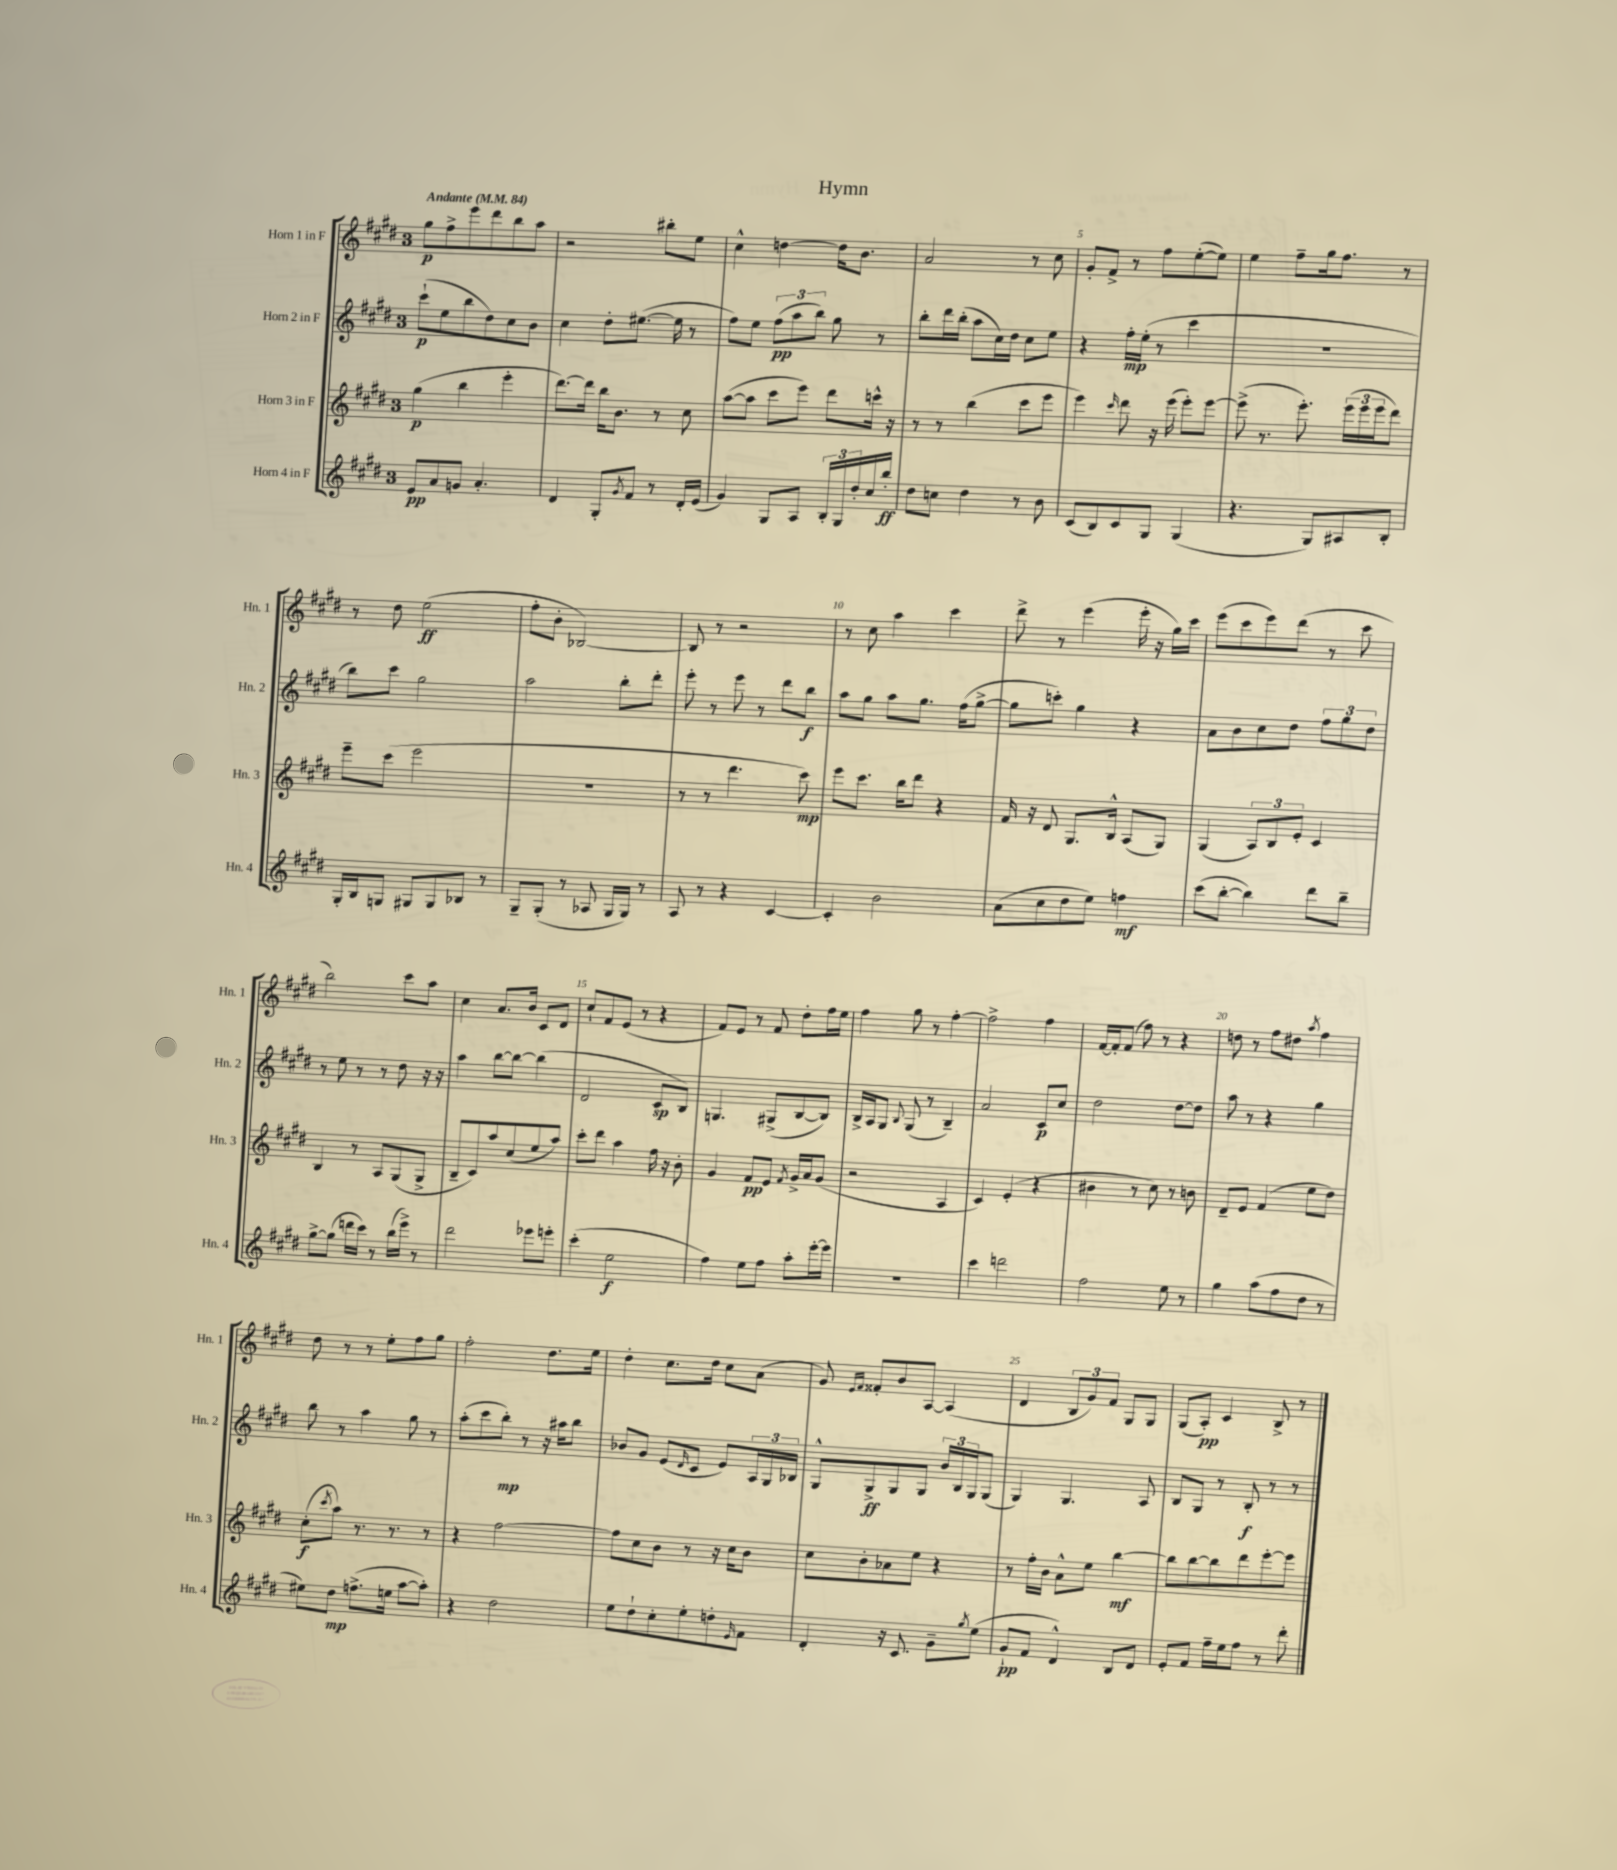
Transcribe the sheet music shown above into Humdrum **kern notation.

**kern	**dynam	**kern	**dynam	**kern	**dynam	**kern	**dynam
*part4	*part4	*part3	*part3	*part2	*part2	*part1	*part1
*staff4	*staff4	*staff3	*staff3	*staff2	*staff2	*staff1	*staff1
*I"Horn 4 in F	*	*I"Horn 3 in F	*	*I"Horn 2 in F	*	*I"Horn 1 in F	*
*I'Hn. 4	*	*I'Hn. 3	*	*I'Hn. 2	*	*I'Hn. 1	*
*clefG2	*	*clefG2	*	*clefG2	*	*clefG2	*
*k[f#c#g#d#]	*	*k[f#c#g#d#]	*	*k[f#c#g#d#]	*	*k[f#c#g#d#]	*
*M3/4	*	*M3/4	*	*M3/4	*	*M3/4	*
*MM84	*	*MM84	*	*MM84	*	*MM84	*
=1	=1	=1	=1	=1	=1	=1	=1
!	!	!	!	!	!	!LO:TX:a:B:t=Andante	!
8e/L	pp	(4gg#\	p	(8ccc#`\L	p	8gg#\L	p
8a/	.	.	.	8ee\	.	8ff#^\	.
8gn/J	.	4bb\	.	8bb\	.	8eee\	.
4.a'/	.	.	.	8dd#\)	.	8ddd#\	.
.	.	4eee'\	.	8cc#\	.	8bb\	.
.	.	.	.	8b\J	.	8aa\J	.
=2	=2	=2	=2	=2	=2	=2	=2
4d#/	.	[8.ddd#\L)	.	4cc#\	.	2r	.
.	.	16ddd#\Jk]	.	.	.	.	.
8G#'/L	.	16bb\KL	.	8dd#'\L	.	.	.
.	.	8.b\J	.	.	.	.	.
8qg#/	.	.	.	.	.	.	.
8f#/J	.	.	.	([8.ee#X\J	.	.	.
8r	.	8r	.	.	.	8bb#X'\L	.
.	.	.	.	16ee#\]	.	.	.
16d#'/LL	.	8cc#\	.	8r	.	8ee\J	.
(16e/JJ	.	.	.	.	.	.	.
=3	=3	=3	=3	=3	=3	=3	=3
4g#/)	.	([8aa\L	.	8ff#\L)	.	4cc#^^\	.
.	.	8aa\J]	.	8ee\J	.	.	.
8G#/L	.	8ccc#\L	.	(12ff#\L	pp	[4ddn\	.
.	.	.	.	12aa\	.	.	.
8A/J	.	8eee\J)	.	.	.	.	.
.	.	.	.	12bb\J)	.	.	.
24B'/LL	.	8ddd#\L	.	8gg#\	.	16dd\KL]	.
24G#/	.	.	.	.	.	.	.
.	.	.	.	.	.	8.b\J	.
24dd#'/	.	.	.	.	.	.	.
16cc#/	.	16cccn^^\Jk	.	8r	.	.	.
16bb'/JJ	ff	16r	.	.	.	.	.
=4	=4	=4	=4	=4	=4	=4	=4
8dd#\L	.	8r	.	8bb'\L	.	2a/	.
8ccn\J	.	8r	.	16ddd#\L	.	.	.
.	.	.	.	(16bb'\JJ	.	.	.
4dd#\	.	(4bb\	.	8aa\L	.	.	.
.	.	.	.	16cc#\L)	.	.	.
.	.	.	.	16dd#\JJ	.	.	.
8r	.	8ccc#\L	.	8cc#\L	.	8r	.
8b\	.	8eee\J	.	8ee\J	.	8cc#\	.
=5	=5	=5	=5	=5	=5	=5	=5
(8c#/L	.	4eee\)	.	4r	.	8g#'/L	.
8B/)	.	.	.	.	.	8f#^/J	.
.	.	16qqccc#/	.	.	.	.	.
8c#/	.	8ddd#\	.	16ff#'\LL	mp	8r	.
.	.	.	.	(16ee'\JJ	.	.	.
8G#/J	.	16r	.	8r	.	8ff#\L	.
.	.	(16eee\	.	.	.	.	.
(4G#/	.	8eee'\L)	.	4ccc#\	.	([8ee'\	.
.	.	[8eee\J	.	.	.	8ee\J])	.
=6	=6	=6	=6	=6	=6	=6	=6
4.r	.	(8eee^\]	.	2.r	.	4ee\	.
.	.	8.r	.	.	.	.	.
.	.	.	.	.	.	8ff#~\L	.
.	.	8.eee'\)	.	.	.	.	.
8G#/L)	.	.	.	.	.	16gg#\k	.
.	.	.	.	.	.	8.ff#\J	.
8A#X/	.	(24eee\LL	.	.	.	.	.
.	.	24eee\	.	.	.	.	.
.	.	24eee\J	.	.	.	.	.
8B'/J	.	8ddd#\J)	.	.	.	8r	.
!!LO:LB:g=z
=7	=7	=7	=7	=7	=7	=7	=7
16G#'/LL	.	8eee~\L	.	8bb\L)	.	8r	.
16B/J	.	.	.	.	.	.	.
8Gn/J	.	(8ccc#\J	.	8ccc#\J	.	8dd#\	.
8G#X/L	.	2eee\	.	2gg#\	.	(2ee\	ff
8G#/	.	.	.	.	.	.	.
8B-X/J	.	.	.	.	.	.	.
8r	.	.	.	.	.	.	.
=8	=8	=8	=8	=8	=8	=8	=8
8G#~/L	.	2.r	.	2aa\	.	8ff#'\L	.
(8G#'/J	.	.	.	.	.	8b'\J	.
8r	.	.	.	.	.	[2B-X/)	.
8A-X/	.	.	.	.	.	.	.
16G#/LL	.	.	.	8bb'\L	.	.	.
16G#/JJ)	.	.	.	.	.	.	.
8r	.	.	.	8ddd#'\J	.	.	.
=9	=9	=9	=9	=9	=9	=9	=9
8A/	.	8r	.	8eee'\	.	8B-/]	.
8r	.	8r	.	8r	.	8r	.
4r	.	4.ddd#\	.	8eee\	.	2r	.
.	.	.	.	8r	.	.	.
[4c#/	.	.	.	8ddd#\L	.	.	.
.	.	8ccc#\)	mp	8bb\J	f	.	.
=10	=10	=10	=10	=10	=10	=10	=10
4c#'/]	.	8eee\L	.	8aa\L	.	8r	.
.	.	8.ccc#\J	.	8gg#\J	.	8cc#\	.
2b\	.	.	.	8aa\L	.	4aa\	.
.	.	16bb\KL	.	.	.	.	.
.	.	8ddd#\J	.	8.gg#\J	.	.	.
.	.	4r	.	.	.	4ccc#\	.
.	.	.	.	(16ff#\KL	.	.	.
.	.	.	.	[8gg#^\J	.	.	.
=11	=11	=11	=11	=11	=11	=11	=11
(8a\L	.	16f#/	.	8gg#\L]	.	8ddd#^\	.
.	.	16r	.	.	.	.	.
8cc#\	.	8d#/	.	8cccn'\J)	.	8r	.
8dd#\	.	8.G#/L	.	4gg#\	.	(4eee\	.
8ee\J)	.	.	.	.	.	.	.
.	.	16B^^/Jk	.	.	.	.	.
4ffn\	mf	(8A/L	.	4r	.	16eee'\	.
.	.	.	.	.	.	16r	.
.	.	8G#/J)	.	.	.	16gg#\LL)	.
.	.	.	.	.	.	16ccc#\JJ	.
=12	=12	=12	=12	=12	=12	=12	=12
(8ccc#\L	.	(4G#/	.	8a\L	.	(8eee\L	.
[8bb'\J	.	.	.	8b\	.	8ccc#\	.
4bb\])	.	12A/L)	.	8cc#\	.	8eee\)	.
.	.	12B/	.	.	.	.	.
.	.	.	.	8dd#\J	.	(8ddd#\J	.
.	.	12e'/J	.	.	.	.	.
8ddd#\L	.	4c#/	.	12ff#\L	.	8r	.
.	.	.	.	12gg#\	.	.	.
8bb~\J	.	.	.	.	.	8ccc#\	.
.	.	.	.	12dd#\J	.	.	.
!!LO:LB:g=z
=13	=13	=13	=13	=13	=13	=13	=13
[8gg#^\L	.	4B/	.	8r	.	2bb\)	.
(8gg#\J]	.	.	.	8ee\	.	.	.
16dddn\LL	.	8r	.	8r	.	.	.
16ccc#\JJ)	.	.	.	.	.	.	.
8r	.	8A/L	.	8r	.	.	.
(16bb\LL	.	(8G#/	.	8dd#\	.	8ccc#\L	.
16eee^\JJ)	.	.	.	.	.	.	.
8r	.	8G#^/J	.	16r	.	8aa\J	.
.	.	.	.	16r	.	.	.
=14	=14	=14	=14	=14	=14	=14	=14
2ddd#\	.	8B~/L	.	4aa\	.	4cc#\	.
.	.	8c#/)	.	.	.	.	.
.	.	8aa/	.	[8bb\L	.	8.a/L	.
.	.	(8cc#/	.	8bb\J_	.	.	.
.	.	.	.	.	.	16b/Jk	.
8eee-X\L	.	8ee/	.	(4bb\]	.	8c#/L	.
8eeen'\J	.	8aa/J)	.	.	.	8d#/J	.
=15	=15	=15	=15	=15	=15	=15	=15
(4ccc#'\	.	8ccc#'\L	.	2d#/	.	8cc#`/L	.
.	.	8ddd#\J	.	.	.	8f#/	.
2ee\	f	4aa\	.	.	.	(8e/J	.
.	.	.	.	.	.	8r	.
.	.	16ff#\	.	8c#/L	sp	4r	.
.	.	16r	.	.	.	.	.
.	.	8b'\	.	8B/J)	.	.	.
=16	=16	=16	=16	=16	=16	=16	=16
4ff#\)	.	4g#/	.	4.Gn/	.	8f#/L)	.
.	.	.	.	.	.	8e/J	.
8ee\L	.	8f#/L	pp	.	.	8r	.
8ff#\J	.	8e/J	.	(8G#X^/L	.	8f#/	.
.	.	8qf#/	.	.	.	.	.
8aa'\L	.	16g#^/LL	.	[8B/	.	8dd#'\L	.
.	.	16a/J	.	.	.	.	.
[16eee'\L	.	(8g#/J	.	8B/J])	.	16ff#\L	.
16eee\JJ]	.	.	.	.	.	16ee\JJ	.
=17	=17	=17	=17	=17	=17	=17	=17
2.r	.	2r	.	16B^/LL	.	4ff#\	.
.	.	.	.	16A/J	.	.	.
.	.	.	.	8G#/J	.	.	.
.	.	.	.	8qqB/	.	.	.
.	.	.	.	(8G#/	.	8gg#\	.
.	.	.	.	8r	.	8r	.
.	.	4A/	.	4B~/)	.	[4ff#'\	.
=18	=18	=18	=18	=18	=18	=18	=18
4ccc#\	.	4c#/)	.	2a/	.	2ff#^\]	.
2dddn\	.	(4e'/	.	.	.	.	.
.	.	4r	.	8c#/L	p	4ff#\	.
.	.	.	.	8cc#/J	.	.	.
=19	=19	=19	=19	=19	=19	=19	=19
2ff#\	.	4b#X\	.	2dd#\	.	[16f#/LL	.
.	.	.	.	.	.	16f#'/J]	.
.	.	.	.	.	.	(8f#/J	.
.	.	8r	.	.	.	8ff#\)	.
.	.	8cc#\)	.	.	.	8r	.
8ee\	.	8r	.	[8dd#\L	.	4r	.
8r	.	8bn\	.	8dd#\J]	.	.	.
=20	=20	=20	=20	=20	=20	=20	=20
4gg#\	.	8d#~/L	.	8aa\	.	8ddn\	.
.	.	8e/J	.	8r	.	8r	.
(8aa\L	.	(4f#/	.	4r	.	8ff#\L	.
8ff#\	.	.	.	.	.	8dd#X\J	.
.	.	.	.	.	.	8qaa/	.
8dd#\J	.	8ee\L	.	4gg#\	.	4ff#\	.
8r	.	8dd#\J)	.	.	.	.	.
!!LO:LB:g=z
=21	=21	=21	=21	=21	=21	=21	=21
8ee#X\L)	.	(8cc#'\L	f	8bb\	.	8dd#\	.
.	.	8qccc#/	.	.	.	.	.
8dd#\J	mp	8aa\J)	.	8r	.	8r	.
(8.ffn^\L	.	8.r	.	4aa\	.	8r	.
.	.	.	.	.	.	8ee'\L	.
16een\Jk	.	8.r	.	.	.	.	.
[8aa\L	.	.	.	8gg#\	.	8ff#\	.
8aa'\J])	.	8r	.	8r	.	8gg#\J	.
=22	=22	=22	=22	=22	=22	=22	=22
4r	.	4r	.	(8aa'\L	.	2ff#'\	.
.	.	.	.	8ccc#\	.	.	.
2dd#\	.	[2ff#\	.	8bb'\J)	mp	.	.
.	.	.	.	8r	.	.	.
.	.	.	.	16r	.	8.dd#\L	.
.	.	.	.	16aa#X\KL	.	.	.
.	.	.	.	8bb\J	.	.	.
.	.	.	.	.	.	16ee\Jk	.
=23	=23	=23	=23	=23	=23	=23	=23
8ee\L	.	8ff#\L]	.	8b-X/L	.	4dd#'\	.
8dd#`\	.	8cc#\	.	8g#/J	.	.	.
8cc#'\	.	8b\J	.	(8e/L	.	8.cc#\L	.
.	.	.	.	16qqd#/	.	.	.
8ee'\	.	8r	.	8c#/J	.	.	.
.	.	.	.	.	.	16dd#\Jk	.
8ddn'\	.	16r	.	8e/L)	.	8cc#\L	.
.	.	16cc#\KL	.	.	.	.	.
16qqe/	.	.	.	.	.	.	.
8f#\J	.	8b\J	.	24A/L	.	(8a\J	.
.	.	.	.	24G#/	.	.	.
.	.	.	.	24B-X/JJ	.	.	.
=24	=24	=24	=24	=24	=24	=24	=24
4d#'/	.	8cc#\L	.	8G#^^/L	.	8g#/)	.
.	.	.	.	.	.	16qqe/LL	.
.	.	.	.	.	.	16qqf#/JJ	.
.	.	8b'\	.	8G#^/	ff	8f##X'/L	.
16r	.	8a-X\	.	8G#/	.	8b/	.
8.c#/	.	.	.	.	.	.	.
.	.	8ee\J	.	8G#/J	.	[8A/J	.
8g#~\L	.	4r	.	24b/LL	.	(4A/]	.
.	.	.	.	24B/	.	.	.
.	.	.	.	24G#/J	.	.	.
8qgg#/	.	.	.	.	.	.	.
(8ee\J	.	.	.	(8G#/J	.	.	.
=25	=25	=25	=25	=25	=25	=25	=25
8g#`/L	pp	8r	.	4G#/)	.	4d#/	.
8f#/J	.	16ff#'\LL	.	.	.	.	.
.	.	16b\JJ	.	.	.	.	.
4d#^^/)	.	8a^^\L	.	4.G#/	.	12B/L	.
.	.	.	.	.	.	12g#/)	.
.	.	8ee\J	.	.	.	.	.
.	.	.	.	.	.	12f#/J	.
8B/L	.	[4bb\	mf	.	.	8G#/L	.
8d#/J	.	.	.	8A/	.	8G#/J	.
=26	=26	=26	=26	=26	=26	=26	=26
8e'/L	.	8bb\L]	.	8B/L	.	(8G#/L	.
8f#/J	.	[8bb\	.	8G#/J	.	8A'/J)	pp
16ff#~\LL	.	8bb\]	.	8r	.	4c#/	.
16ee\J	.	.	.	.	.	.	.
8ff#\J	.	8ddd#\	.	8B'/	f	.	.
8r	.	[8eee'\	.	8r	.	8B^/	.
8ddd#'\	.	8eee\J]	.	8r	.	8r	.
==	==	==	==	==	==	==	==
*-	*-	*-	*-	*-	*-	*-	*-
